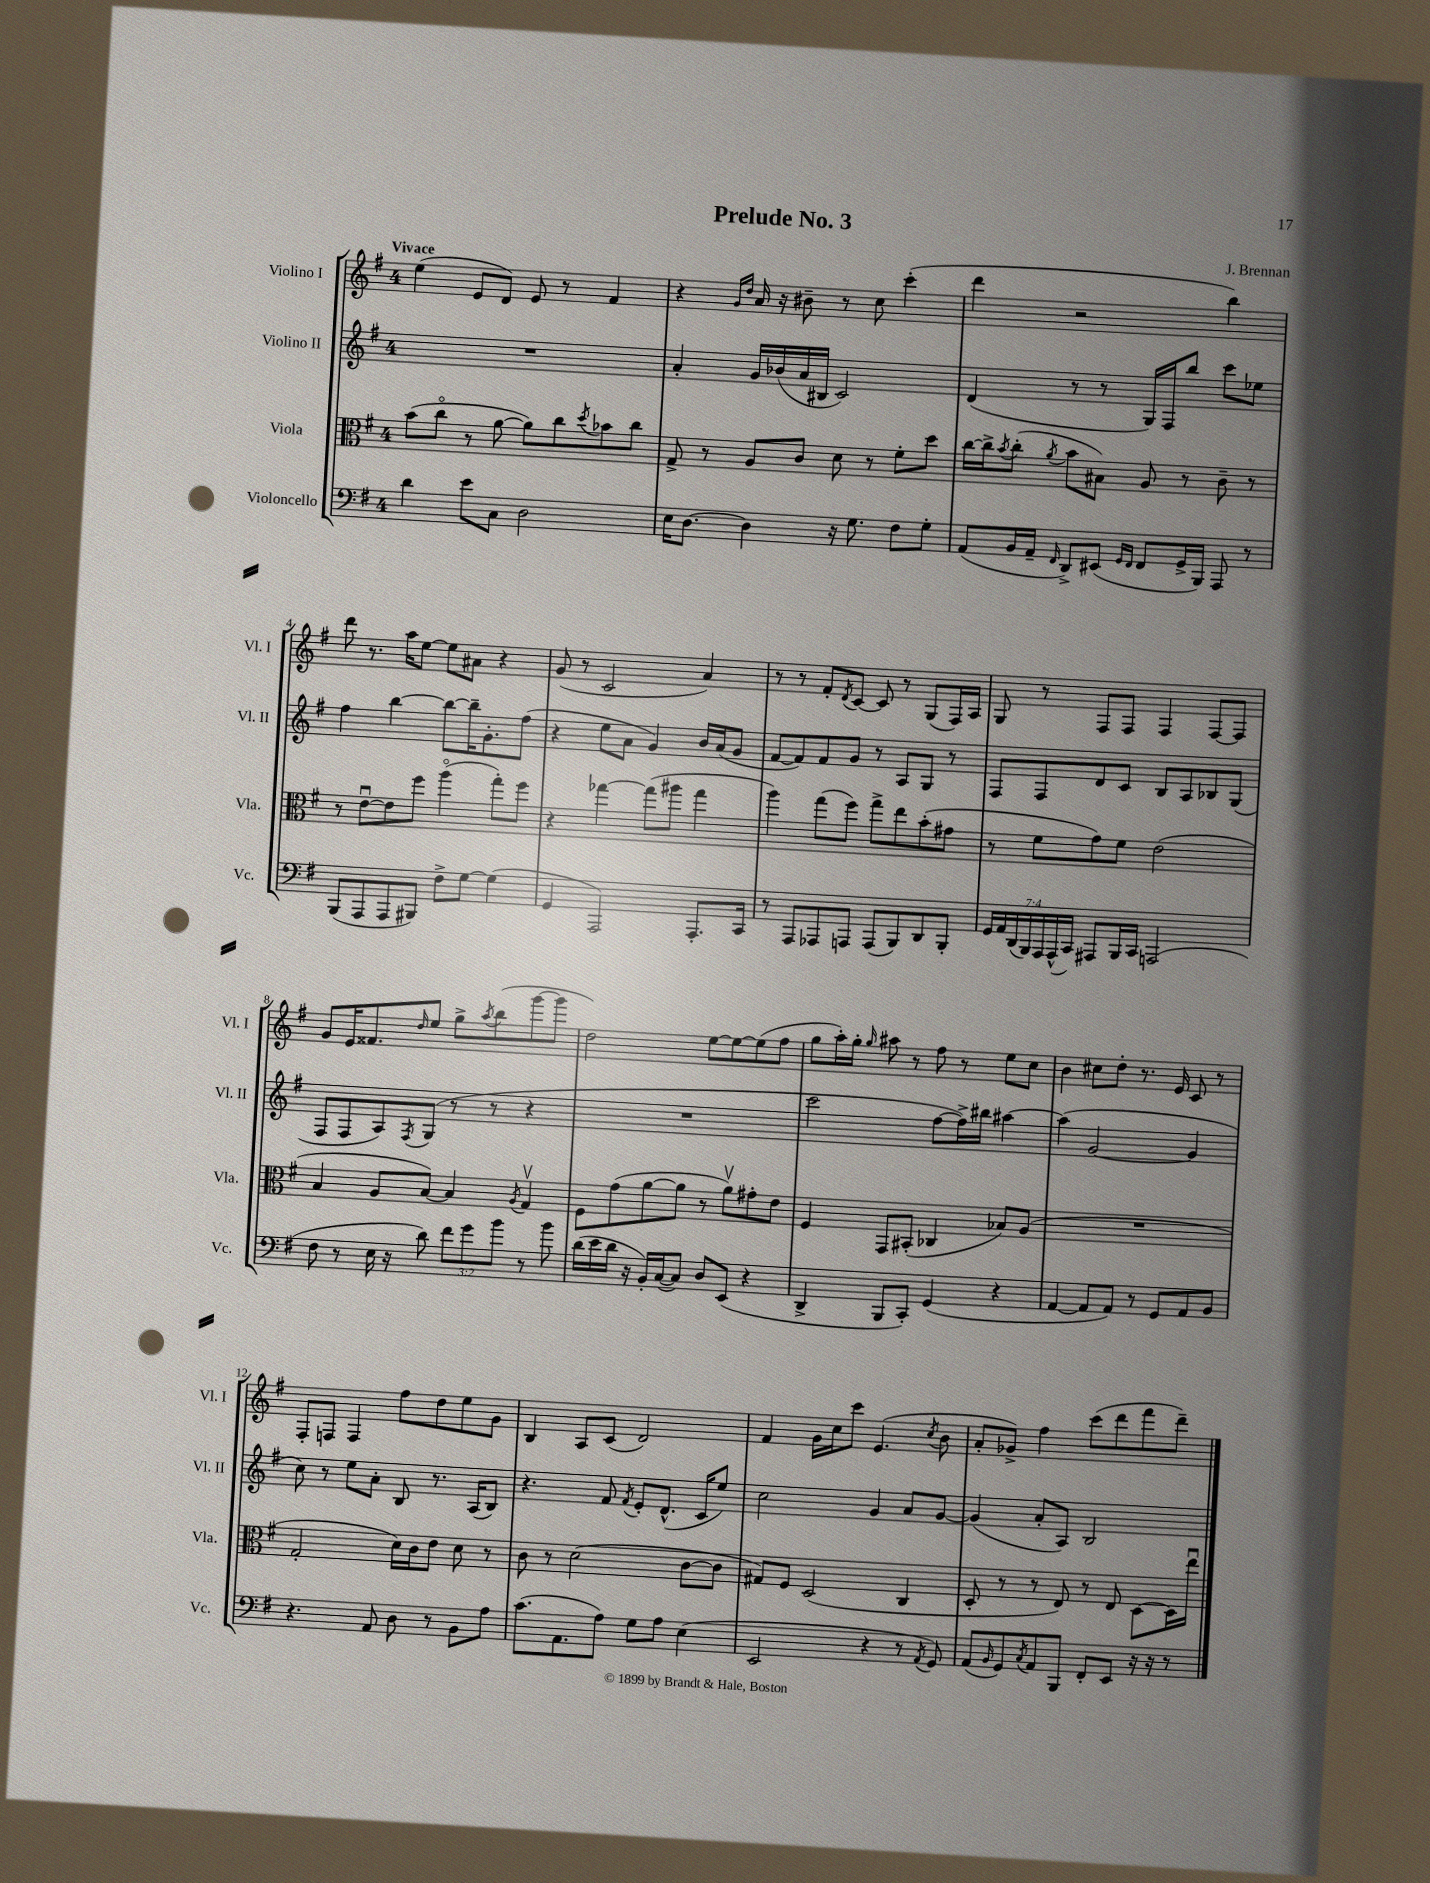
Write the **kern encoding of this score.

**kern	**kern	**kern	**kern
*staff4	*staff3	*staff2	*staff1
*clefF4	*clefC3	*clefG2	*clefG2
*k[f#]	*k[f#]	*k[f#]	*k[f#]
*M4/4	*M4/4	*M4/4	*M4/4
4d	(8b	1r	(4ee
.	8cco	.	.
8e	8r	.	8e
8C	[8a	.	8d)
2D	8a])	.	8e
.	8cc	.	8r
.	8qdd	.	.
.	8b-	.	4f#
.	8cc	.	.
=	=	=	=
16E	8G^	4a'	4r
[8.D	.	.	.
.	8r	.	.
.	.	.	16qqg
.	.	.	16qqdd
4D]	8A	16g	16a
.	.	(16b-	16r
.	8c	16a	8b#~
.	.	16B#	.
16r	8d	2c)	8r
8.G	.	.	.
.	8r	.	8cc
8F#	8f#'	.	(4ccc'
8G'	8dd	.	.
=	=	=	=
(8AA	[16cc	(4d	4ddd
.	16cc^]	.	.
.	8qb	.	.
16BB	(8cc'	.	.
16AA~	.	.	.
16qqFF#	8qa	.	.
8DD^)	8b	8r	2r
(8EE#	8B#)	8r	.
16qqGG	.	.	.
16qqFF#	.	.	.
8FF#	8A	16G)	.
.	.	16F#	.
16GG^	8r	8bb	.
16BBB)	.	.	.
8AAA	8c~	8ccc	4bb)
8r	8r	8ee-	.
=	=	=	=
(8BBB	8r	4ff#	8ddd
8AAA	[8eu	.	8.r
8AAA	8e]	[4bb	.
.	.	.	16aa
8BBB#)	8ff#	.	[8ee
8F#^	(4aao	8bb_	8ee]
[8G	.	16bb~]	8a#
.	.	8.g'	.
(4G]	8gg')	.	4r
.	8ff#	(8ff#	.
=	=	=	=
4GG	4r	4r	(8g
.	.	.	8r
2AAA)	[4gg-	8ee	2c
.	.	8a	.
.	(8gg-]	4g)	.
.	8aa#	.	.
8.AAA'	4gg-	16b	4a)
.	.	(16a	.
.	.	8g	.
16CC	.	.	.
=	=	=	=
8r	4aa)	[8f#	8r
8AAA	.	8f#])	8r
8AAA-	(8gg	8f#	8f#'
.	.	.	8qd
8AAA	8ff#)	8g	[8c
(8AAA	8gg^	8r	8c]
8BBB)	8ee	8A	8r
8DD	(8b'	8G	(8G
8BBB'	8g#	8r	16F#)
.	.	.	16A
=	=	=	=
28GG	8r	8F#	8G
28AA	.	.	.
(28DD	.	.	.
28BBB)	.	.	.
.	8f#	8F#	8r
28AAA	.	.	.
(28AAA^^	.	.	.
28CC)	.	.	.
8AAA#	8g)	8d	8F#
16BBB	8f#	8c	8F#
16CC	.	.	.
(2AAA	(2e	8B	4F#
.	.	8A	.
.	.	8B-	[8F#
.	.	(8G	8F#]
=	=	=	=
8F#	4B	8F#	8g
8r	.	8F#	16e
.	.	.	8.f##
16E	8A	8A)	.
16r	.	.	.
.	.	8qF#	16qqdd
8d)	[8B)	(8G	8ee
12f#	4B]	8r	8gg^
12g	.	.	.
.	.	.	8qaa
.	.	8r	(8bb
12b	.	.	.
.	8qA	.	.
8r	4Gv	4r	[8ggg
8b	.	.	8ggg]
=	=	=	=
(16d	8F#	1r	2dd)
16e	.	.	.
16d	(8g	.	.
16r	.	.	.
16BB')	[8a	.	.
([16C	.	.	.
8C])	8a]	.	.
8D	8r	.	[8ee
(8EE	8av)	.	8ee_
4r	8g#'	.	(8ee]
.	8e	.	8ff#
=	=	=	=
4DD^	4F#	2ccc	8gg
.	.	.	16aa')
.	.	.	16gg'
.	.	.	16qqgg
8BBB	8GG	.	8aa#
8CC')	(8BB#'	.	8r
(4GG	4C-	[8ff#	8ff#
.	.	16ff#^])	8r
.	.	16bb#	.
4r	8B-)	[4aa#	8ee
.	(8A	.	8cc
=	=	=	=
[4AA	1r	(4aa#]	4b
8AA]	.	[2g	8cc#
8AA)	.	.	8dd'
8r	.	.	8.r
8GG	.	.	.
.	.	.	16e
8AA	.	4g]	8c
8BB	.	.	8r
=	=	=	=
4.r	2G'	8cc)	8F#'
.	.	8r	8F
.	.	8ee	4F
8AA	.	8a'	.
8D	16d)	8B	8ff#
.	16c	.	.
8r	8e	8.r	8dd
8BB	8d	.	8ee
.	.	(16A	.
8A	8r	8B)	8g
=	=	=	=
(8.c	8c	4.r	4B
.	8r	.	.
8.AA	.	.	.
.	(2d	.	8A
8A)	.	8f#	(8c
.	.	8qf#	.
8G	.	8e'	2d)
8A	.	(8.d^^	.
(4E	[8c	.	.
.	.	16c	.
.	8c]	8ee)	.
=	=	=	=
2EE	8G#)	2cc	4f#
.	8F#	.	.
.	(2D	.	16g
.	.	.	16cc
.	.	.	8ccc
4r	.	4g	(4.e
8r	4C	8a	.
8qAA	.	.	8qcc
8GG)	.	[8g	8b
=	=	=	=
(8AA	8D'	(4g]	8a'
16qqBB	.	.	.
8GG)	8r	.	8g-^)
8qC	.	.	.
8AA	8r	8a'	4ff#
8BBB	8E)	8A)	.
8FF#'	8r	2B	(8ccc
8EE	8E	.	8ddd
16r	[8D	.	8fff#
16r	.	.	.
8r	16D]	.	8ddd~)
.	16eeu	.	.
==	==	==	==
*-	*-	*-	*-
